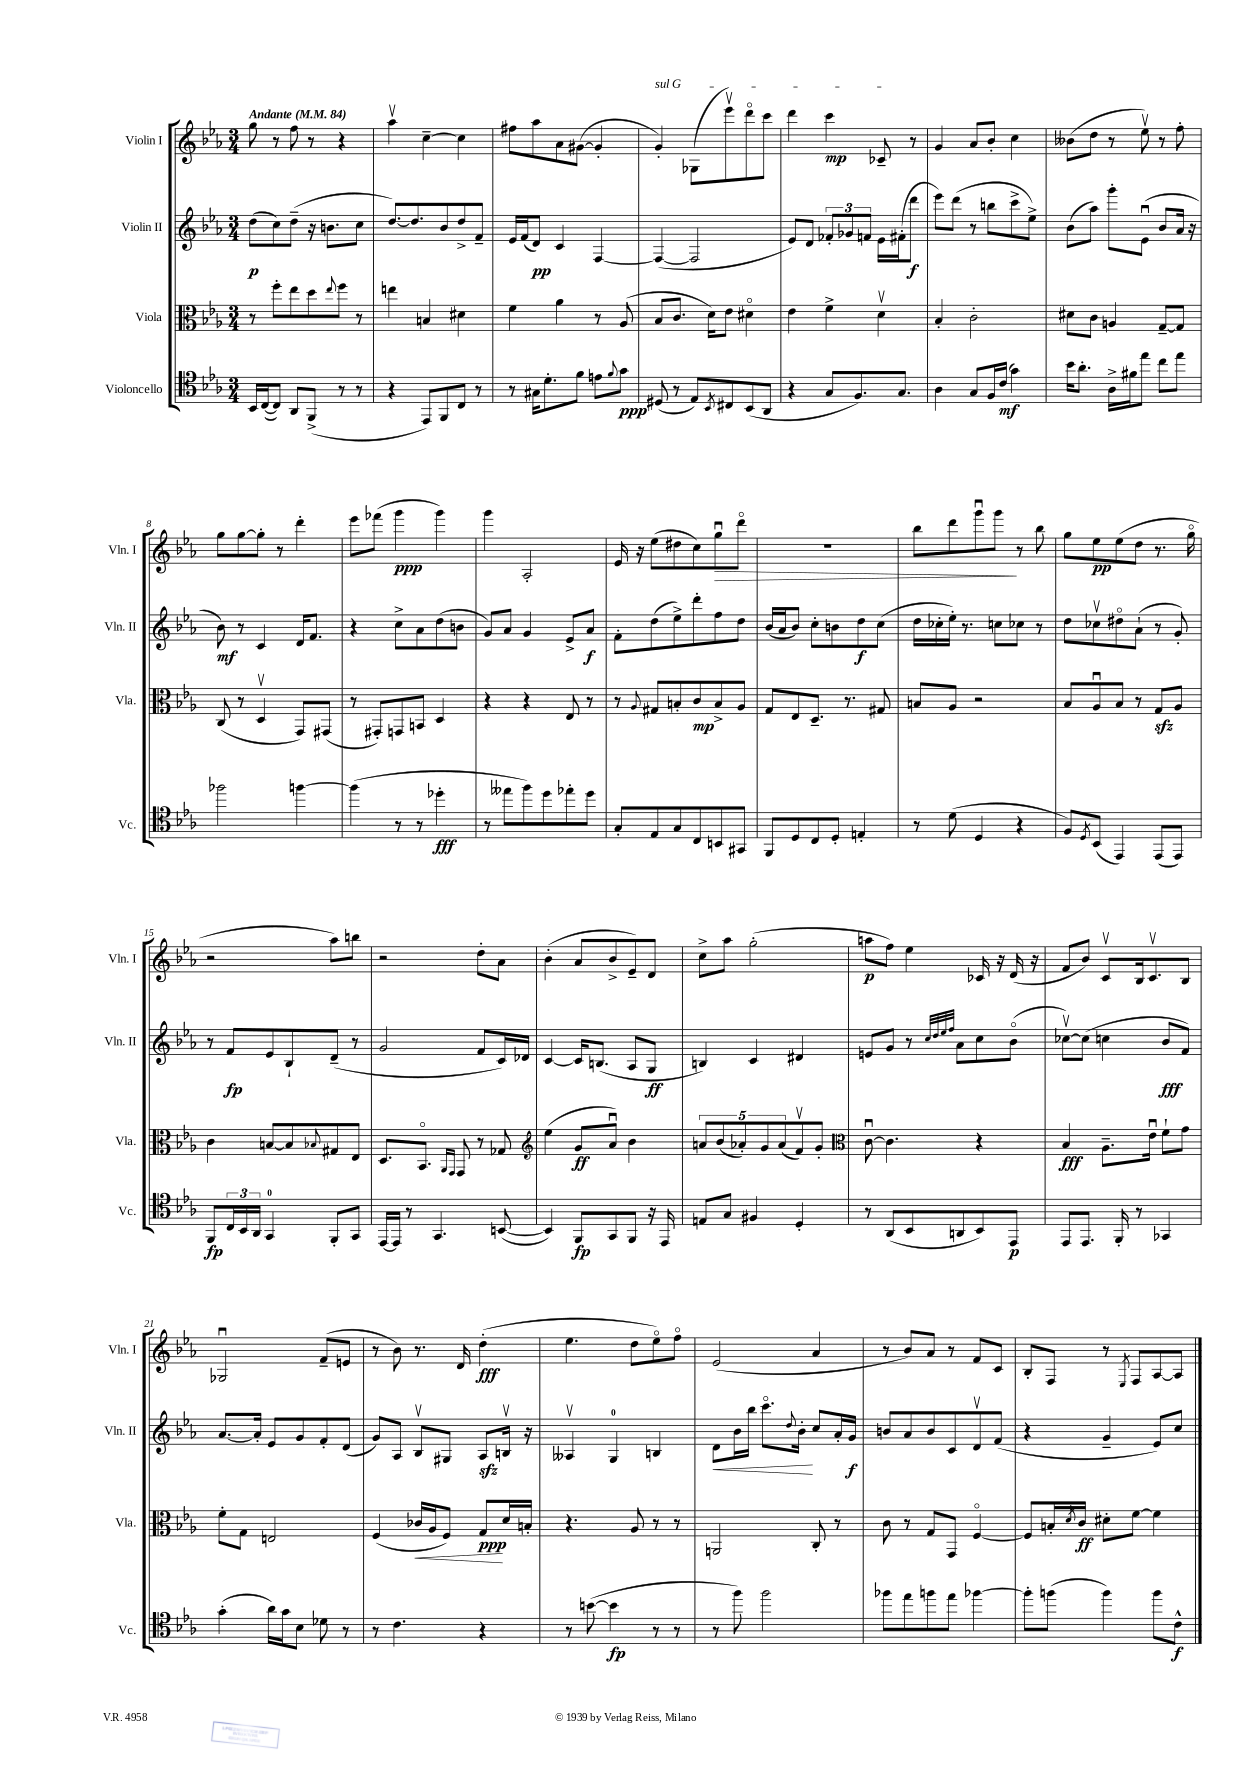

**kern	**dynam	**kern	**dynam	**kern	**dynam	**kern	**dynam
*part4	*part4	*part3	*part3	*part2	*part2	*part1	*part1
*staff4	*staff4	*staff3	*staff3	*staff2	*staff2	*staff1	*staff1
*I"Violoncello	*	*I"Viola	*	*I"Violin II	*	*I"Violin I	*
*I'Vc.	*	*I'Vla.	*	*I'Vln. II	*	*I'Vln. I	*
*clefC4	*	*clefC3	*	*clefG2	*	*clefG2	*
*k[b-e-a-]	*	*k[b-e-a-]	*	*k[b-e-a-]	*	*k[b-e-a-]	*
*M3/4	*	*M3/4	*	*M3/4	*	*M3/4	*
*MM84	*	*MM84	*	*MM84	*	*MM84	*
=1	=1	=1	=1	=1	=1	=1	=1
!	!	!	!	!	!	!LO:TX:a:B:t=Andante	!
16BB-/LL	.	8r	.	(8dd\L	p	8gg\	.
([16C/J	.	.	.	.	.	.	.
8C/J])	.	8ff'\L	.	8cc\)	.	8r	.
8AA-/L	.	8ee-\	.	(8dd~\J	.	8ff\	.
(8FF^/J	.	8dd\	.	16r	.	8r	.
.	.	.	.	8.bn\L	.	.	.
.	.	8qqee-/	.	.	.	.	.
8r	.	8ff\J	.	.	.	4r	.
8r	.	8r	.	8cc\J	.	.	.
=2	=2	=2	=2	=2	=2	=2	=2
4r	.	4een\	.	[8.dd/L)	.	4aa-v\	.
.	.	.	.	8.dd/]	.	.	.
8EE-/L)	.	4Bn/	.	.	.	[4cc~\	.
8FF/	.	.	.	8b-/	.	.	.
8C/J	.	4d#X\	.	8dd^/	.	4cc\]	.
8r	.	.	.	8f~/J	.	.	.
=3	=3	=3	=3	=3	=3	=3	=3
8r	.	4f\	.	16e-/LL	.	8ff#X\L	.
.	.	.	.	(16f/J	.	.	.
16G#X\KL	.	.	.	8d/J)	pp	8aa-\	.
8.d'\	.	.	.	.	.	.	.
.	.	4a-\	.	4c/	.	8a-\	.
8f\J	.	.	.	.	.	([8g#X\J	.
8en\L	.	8r	.	[4F/	.	4g#'/]	.
8qqf/	.	.	.	.	.	.	.
8g\J	ppp	(8A-/	.	.	.	.	.
=4	=4	=4	=4	=4	=4	=4	=4
!	!	!	!	!	!	!LO:TX:a:i:t=sul G	!
(8D#X/	.	8B-/L	.	(4F/_	.	4g'/)	.
8r	.	8.c/J	.	.	.	.	.
8E-/L)	.	.	.	2F/]	.	(8G-X\L	.
.	.	16d\KL)	.	.	.	.	.
8qBB-/	.	.	.	.	.	.	.
8C#X/	.	8e-\J	.	.	.	8eee-v\)	.
(8BB-/	.	4d#X\	.	.	.	8ddd\	.
8AA-/J	.	.	.	.	.	8ccc\J	.
=5	=5	=5	=5	=5	=5	=5	=5
4r	.	4e-\	.	8e-/L)	.	4ddd\	.
.	.	.	.	8d/J	.	.	.
8G/L	.	4f^\	.	12f-X'/L	.	4ccc\	mp
.	.	.	.	12g-X/	.	.	.
8.F/)	.	.	.	.	.	.	.
.	.	.	.	12fn/J	.	.	.
.	.	4dv\	.	16e-\LL	.	8c-X~/	.
8.G/J	.	.	.	(16f#X'\J	.	.	.
.	.	.	.	8ddd\J	f	8r	.
=6	=6	=6	=6	=6	=6	=6	=6
4A-\	.	4B-'/	.	8eee-\L)	.	4g/	.
.	.	.	.	(8ddd\J	.	.	.
8G/L	.	2c'\	.	8r	.	8a-/L	.
16F/L	.	.	.	8bbn\L	.	8b-'/J	.
(16c/JJ	mf	.	.	.	.	.	.
4g\)	.	.	.	8ccc^\	.	4cc\	.
.	.	.	.	8ee-^\J)	.	.	.
=7	=7	=7	=7	=7	=7	=7	=7
16b-\KL	.	8d#X\L	.	(8b-\L	.	(8b--X\L	.
8.a-'\J	.	.	.	.	.	.	.
.	.	8c\J	.	8aa-\J)	.	8dd\J	.
16A-^\LL	.	4An/	.	8ggg'\L	.	8r	.
16f#X\J	.	.	.	.	.	.	.
8ee-\J	.	.	.	(8e-u\J	.	8ee-v\)	.
8cc\L	.	[8G~/L	.	8b-/L	.	8r	.
8ee-\J	.	8G/J]	.	16a-/Jk	.	8ff'\	.
.	.	.	.	16r	.	.	.
!!LO:LB:g=z
=8	=8	=8	=8	=8	=8	=8	=8
2ff-X\	.	(8C/	.	8b-\)	mf	8gg\L	.
.	.	8r	.	8r	.	[8gg\	.
.	.	4Dv/	.	4c/	.	8gg'\J]	.
.	.	.	.	.	.	8r	.
[4ffn\	.	8GG/L)	.	16d/KL	.	4ddd'\	.
.	.	.	.	8.f/J	.	.	.
.	.	(8GG#X/J	.	.	.	.	.
=9	=9	=9	=9	=9	=9	=9	=9
(4ff\]	.	8r	.	4r	.	8eee-\L	.
.	.	8GG#X'/L)	.	.	.	(8fff-X\J	.
8r	.	8GGn/	.	8cc^\L	.	4ggg\	ppp
8r	.	8BBn/J	.	8a-\	.	.	.
4dd-X'\	fff	4D/	.	(8dd\	.	4ggg\)	.
.	.	.	.	8bn\J	.	.	.
=10	=10	=10	=10	=10	=10	=10	=10
8r	.	4r	.	8g/L)	.	4ggg\	.
8ee--X\L	.	.	.	8a-/J	.	.	.
8ff\)	.	4r	.	4g/	.	2A-'/	.
8dd\	.	.	.	.	.	.	.
8ee-X'\	.	8E-/	.	8e-^/L	.	.	.
8dd\J	.	8r	.	8a-/J	f	.	.
=11	=11	=11	=11	=11	=11	=11	=11
8G'/L	.	8r	.	8f'\L	.	16e-/	.
.	.	.	.	.	.	16r	.
.	.	8qqA-/	.	.	.	.	.
8E-/	.	8G#X/L	.	(8dd\	.	(8ee-\L	.
8G/	.	8Bn'/	.	8ee-^\)	.	8dd#X\	.
8C/	.	8c/	mp	8ddd'\	.	8cc\)	.
!	!	!	!	!	!	!	!LO:HP:b
8BBn/	.	8B^/	.	8ff\	.	8ggu\	>
8GG#X/J	.	8A-/J	.	8dd\J	.	8ddd\J	.
=12	=12	=12	=12	=12	=12	=12	=12
8FF/L	.	8G/L	.	(16b-/LL	.	2.r	.
.	.	.	.	16a-/J	.	.	.
8D/	.	8E-/	.	8b-/J)	.	.	.
8C/	.	8.D~/J	.	8cc'\L	.	.	.
8D'/J	.	.	.	8bn\	.	.	.
.	.	8.r	.	.	.	.	.
4En'/	.	.	.	8dd\	f	.	.
.	.	8G#X/	.	(8cc\J	.	.	.
=13	=13	=13	=13	=13	=13	=13	=13
8r	.	8Bn/L	.	16dd\LL	.	8bb-\L	.
.	.	.	.	16cc-X'\	.	.	.
(8d\	.	8A-/J	.	16ee-'\JJ)	.	8ddd\	.
.	.	.	.	8.r	.	.	.
4D/	.	2r	.	.	.	8gggu\	.
.	.	.	.	8ccn\L	.	8ggg\J	.
4r	.	.	.	8cc-X\J	.	8r	]
.	.	.	.	8r	.	8bb-\	.
=14	=14	=14	=14	=14	=14	=14	=14
8F/L)	.	8B-/L	.	8dd\L	.	8gg\L	.
8qD/	.	.	.	.	.	.	.
(8BB-/J	.	8A-u/	.	8cc-Xv\	.	8ee-\	pp
4EE-/)	.	8B-/J	.	8dd#X\	.	(8ee-\	.
.	.	8r	.	(8a-`\J	.	8dd\J	.
(8EE-/L	.	8Gzz/L	.	8r	.	8.r	.
8EE-/J)	.	8A-/J	.	8g'/)	.	.	.
.	.	.	.	.	.	16gg\	.
!!LO:LB:g=z
=15	=15	=15	=15	=15	=15	=15	=15
8FF/L	fp	4c\	.	8r	.	2r	.
24C/L	.	.	.	8f/L	fp	.	.
24BB-/	.	.	.	.	.	.	.
24AA-/JJ	.	.	.	.	.	.	.
4GG/	.	[8Bn/L	.	8e-/	.	.	.
.	.	8B/]	.	8B-`/	.	.	.
.	.	8qqB-X/	.	.	.	.	.
8FF'/L	.	8G#X/	.	(8d~/J	.	8aa-\L)	.
8GG/J	.	8E-/J	.	8r	.	8bbn\J	.
=16	=16	=16	=16	=16	=16	=16	=16
[16EE-/LL	.	8.D/L	.	2g/	.	2r	.
16EE-/JJ]	.	.	.	.	.	.	.
8r	.	.	.	.	.	.	.
.	.	8.BB-/J	.	.	.	.	.
4.GG/	.	.	.	.	.	.	.
.	.	16qqAA-/LL	.	.	.	.	.
.	.	16qqGG/JJ	.	.	.	.	.
.	.	8GG/	.	.	.	.	.
.	.	8r	.	8f/L	.	8dd'\L	.
([8BBn/	.	8G-X/	.	16c/L)	.	8a-\J	.
.	.	.	.	16d-X/JJ	.	.	.
=17	=17	=17	=17	=17	=17	=17	=17
*	*	*clefG2	*	*	*	*	*
4BB/])	.	(4ee-\	.	[4c/	.	(4b-'\	.
8FF/L	fp	8g/L	ff	16c/KL]	.	8a-/L	.
.	.	.	.	(8.Bn/J	.	.	.
8GG/	.	8a-u/J)	.	.	.	8b-^/	.
8FF/J	.	4b-\	.	8A-/L	.	8e-~/)	.
16r	.	.	.	8G/J	ff	8d/J	.
16EE-/	.	.	.	.	.	.	.
=18	=18	=18	=18	=18	=18	=18	=18
8En/L	.	10an/L	.	4Bn/)	.	8cc^\L	.
.	.	(10b-/	.	.	.	.	.
8G/J	.	.	.	.	.	8aa-\J	.
.	.	10a-X'/)	.	.	.	.	.
4F#X/	.	.	.	4c/	.	(2gg'\	.
.	.	10g/	.	.	.	.	.
.	.	(10a-/	.	.	.	.	.
4D'/	.	8fv/)	.	4d#X/	.	.	.
.	.	8g'/J	.	.	.	.	.
=19	=19	=19	=19	=19	=19	=19	=19
*	*	*clefC3	*	*	*	*	*
8r	.	[8cu\	.	8en/L	.	8aan\L	p
(8AA-/L	.	4.c\]	.	8g/J	.	8ff\J)	.
8BB-/	.	.	.	8r	.	4ee-\	.
.	.	.	.	32qqcc/LLL	.	.	.
.	.	.	.	32qqdd/	.	.	.
.	.	.	.	32qqee-/	.	.	.
.	.	.	.	32qqff/JJJ	.	.	.
8AAn/	.	.	.	8a-\L	.	.	.
8BB-/)	.	4r	.	8cc\	.	16c-X/	.
.	.	.	.	.	.	16r	.
8EE-/J	p	.	.	(8b-\J	.	(16d/	.
.	.	.	.	.	.	16r	.
=20	=20	=20	=20	=20	=20	=20	=20
8EE-/L	.	4B-/	fff	[8cc-Xv\L)	.	8f/L	.
8.EE-/J	.	.	.	(8cc-\J]	.	8b-/J)	.
.	.	8.A-~\L	.	4ccn\	.	8cv/L	.
16FF'/	.	.	.	.	.	.	.
8r	.	.	.	.	.	16B-/k	.
.	.	16e-u\Jk	.	.	.	8.cv/	.
4GG-X/	.	8f`\L	.	8b-/L	fff	.	.
.	.	8g\J	.	8f/J)	.	8B-/J	.
!!LO:LB:g=z
=21	=21	=21	=21	=21	=21	=21	=21
(4g'\	.	8f'\L	.	[8.a-/L	.	2G-Xu/	.
.	.	8G\J	.	.	.	.	.
.	.	.	.	16a-'/Jk]	.	.	.
16a-\LL)	.	2En/	.	8e-/L	.	.	.
16g\J	.	.	.	.	.	.	.
8B-\J	.	.	.	8g/	.	.	.
8d-X\	.	.	.	8f'/	.	(8f~/L	.
8r	.	.	.	(8d/J	.	8en/J	.
=22	=22	=22	=22	=22	=22	=22	=22
8r	.	(4F/	.	8g/L)	.	8r	.
4.c\	.	.	.	8A-/J	.	8b-\)	.
!	!	!	!LO:HP:b	!	!	!	!
.	.	16c-X/LL	<	8B-v/L	.	8.r	.
.	.	16A-/J	.	.	.	.	.
.	.	8F/J)	.	8G#X/J	.	.	.
.	.	.	.	.	.	16d/	.
4r	.	8G/L	ppp	8A-zz/L	.	(4dd'\	fff
.	.	16d/L	[	16Bnv/Jk	.	.	.
.	.	16Bn'/JJ	.	16r	.	.	.
=23	=23	=23	=23	=23	=23	=23	=23
8r	.	4.r	.	4A--Xv/	.	4.ee-\	.
([8bn\	.	.	.	.	.	.	.
4b\]	fp	.	.	4G/	.	.	.
.	.	8A-/	.	.	.	8dd\L	.
8r	.	8r	.	4Bn/	.	8ee-\)	.
8r	.	8r	.	.	.	8ff\J	.
=24	=24	=24	=24	=24	=24	=24	=24
!	!	!	!	!	!LO:HP:b	!	!
8r	.	2AAn/	.	8d\L	<	(2e-/	.
8ff\)	.	.	.	16b-\L	.	.	.
.	.	.	.	16bb-\JJ	.	.	.
2ff\	.	.	.	8.ccc\L	.	.	.
.	.	.	.	8qqdd/	.	.	.
.	.	.	.	16b-'\Jk	.	.	.
.	.	8C'/	.	8cc/L	[	4a-/	.
.	.	8r	.	16a-'/L	.	.	.
.	.	.	.	16g/JJ	f	.	.
=25	=25	=25	=25	=25	=25	=25	=25
8ff-X\L	.	8c\	.	8bn/L	.	8r	.
8ee-\	.	8r	.	8a-/	.	8b-/L)	.
8ffn\	.	8G/L	.	8b/	.	8a-/J	.
8ee-\J	.	8GG/J	.	8c/	.	8r	.
[4ff-X\	.	[4F/	.	8dv/	.	8f/L	.
.	.	.	.	(8f/J	.	8c/J	.
=26	=26	=26	=26	=26	=26	=26	=26
8ff-'\L]	.	8F/L]	.	4r	.	8B-'/L	.
(8ffn\J	.	16Bn'/L	.	.	.	8F/J	.
.	.	8qd/	.	.	.	.	.
.	.	16c/JJ	ff	.	.	.	.
4ff\)	.	8d#X'\L	.	4g~/	.	8r	.
.	.	.	.	.	.	8qE-/	.
.	.	[8f\J	.	.	.	8F/L	.
8ff\L	.	4f\]	.	8e-/L)	.	[8A-/	.
8c^^\J	f	.	.	8cc/J	.	8A-/J]	.
==	==	==	==	==	==	==	==
*-	*-	*-	*-	*-	*-	*-	*-
